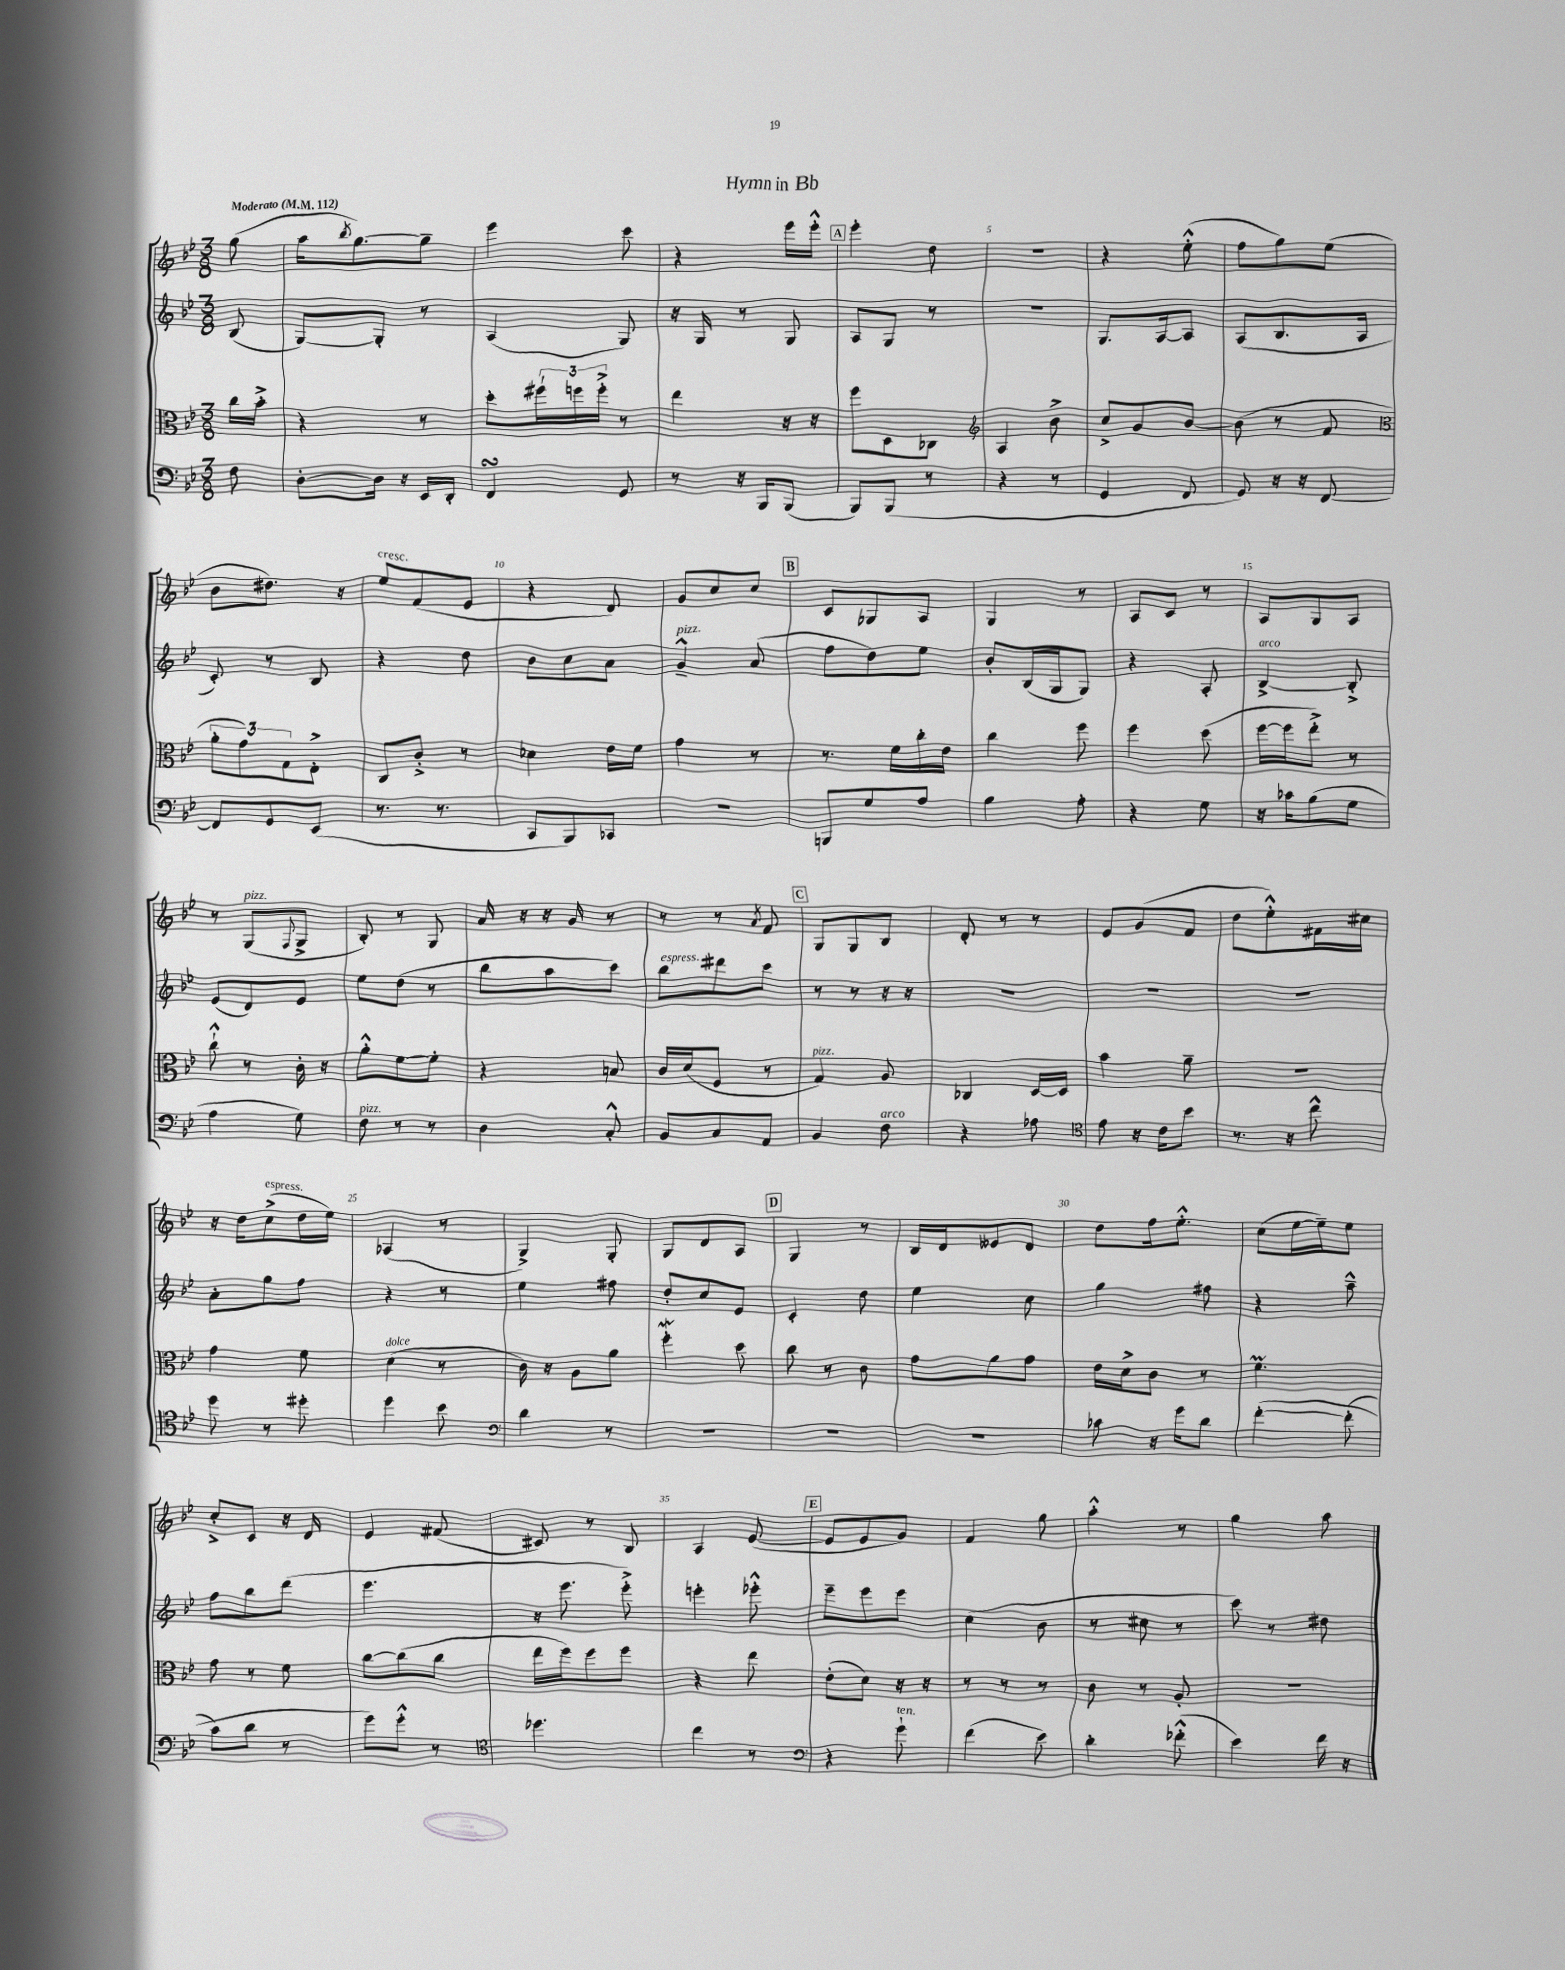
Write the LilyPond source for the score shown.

\header { title = "Hymn in Bb" }
<<
\new StaffGroup <<
\new Staff = "s0" {
    \clef treble \key bes \major \numericTimeSignature \time 3/8 \partial 8 \tempo "Moderato" 4 = 112
    g''8( |
    a''16 \acciaccatura { bes''8 } g''8.~) g''8-- |
    ees'''4 c'''8 |
    r4 ees'''16 ees'''16-.-^ |
    \mark \markup { \box "A" } ees'''4-. d''8 |
    r4. |
    r4 ees''8-.-^( |
    f''8 g''8) ees''8( |
    bes'8 dis''8.) r16 |
    ees''8^\markup { \italic "cresc." } f'8( ees'8 |
    r4 d'8) |
    g'8 c''8 c''8 |
    \mark \markup { \box "B" } c'8 ges8 a8 |
    g4 r8 |
    a8 c'8 r8 |
    a8 g8 a8 |
    r8 g8^\markup { \italic "pizz." }( \appoggiatura { f8 } g8-> |
    bes8-.) r8 g8 |
    a'16 r16 r16 g'16 r8 |
    r8 r8 \acciaccatura { a'8 } f'8 |
    \mark \markup { \box "C" } g8 g8 bes8 |
    d'8-. r8 r8 |
    ees'8 g'8( f'8 |
    d''8 ees''8-.-^) fis'16 cis''16 |
    r16 d''16 c''8->^\markup { \italic "espress." }( d''16 ees''16) |
    aes4( r8 |
    g4->) g8-. |
    g8 d'8 a8 |
    \mark \markup { \box "D" } g4 r8 |
    bes16 d'16 eeses'8 d'8 |
    d''8 f''16 ees''8.-.-^ |
    c''8( ees''16~ ees''16--) ees''8 |
    c''8-.-> c'8 r16 d'16 |
    ees'4 fis'8( |
    cis'8) r8 bes8 |
    a4 ees'8~( |
    \mark \markup { \box "E" } ees'8 ees'8 g'8) |
    f'4 g''8 |
    a''4-.-^ r8 |
    g''4 a''8 \bar "|." |
}
\new Staff = "s1" {
    \clef treble \key bes \major \numericTimeSignature \time 3/8 \partial 8
    bes8( |
    g8~) g8-. r8 |
    a4( g8) |
    r16 g16 r8 g8 |
    \mark \markup { \box "A" } a8 g8 r8 |
    R4. |
    g8. a16~ a8 |
    a8( bes8. a16 |
    c'8-.) r8 bes8 |
    r4 d''8 |
    bes'8 c''8 a'8 |
    g'4---^^\markup { \italic "pizz." } a'8( |
    \mark \markup { \box "B" } f''8 d''8) ees''8 |
    bes'8-. bes16( g16 g8) |
    r4 a8-. |
    bes4~->^\markup { \italic "arco" } bes8-.-> |
    ees'8( d'8) ees'8 |
    ees''8 d''8( r8 |
    bes''8 a''8 c'''8) |
    bes''8^\markup { \italic "espress." } dis'''8 c'''8 |
    \mark \markup { \box "C" } r8 r8 r16 r16 |
    R4. |
    R4. |
    R4. |
    a'8-. g''8 f''8 |
    r4 r8 |
    ees''4 fis''8 |
    d''8-. c''8 ees'8 |
    \mark \markup { \box "D" } c'4-. d''8 |
    ees''4 c''8 |
    g''4 fis''8 |
    r4 a''8---^ |
    f''8 bes''8 d'''8( |
    ees'''4. |
    r16 ees'''8. ees'''8-.->) |
    e'''4-. ees'''8-.-^ |
    \mark \markup { \box "E" } ees'''8-- ees'''8 ees'''8 |
    c''4( bes'8 |
    r8 cis''8 r8 |
    c'''8) r8 dis''8 \bar "|." |
}
\new Staff = "s2" {
    \clef alto \key bes \major \numericTimeSignature \time 3/8 \partial 8
    c''16 bes'16-.-> |
    r4 r8 |
    d''8-. \tuplet 3/2 { fis''16-! f''16 f''16-.-> } r8 |
    ees''4 r16 r16 |
    \mark \markup { \box "A" } f''8 d8 ces8 |
    \clef treble a4 bes'8-> |
    c''8-> g'8 bes'8~ |
    bes'8( r8 f'8 |
    \clef alto \tuplet 3/2 { a'8-. g'8) g8 } ees8-.-> |
    c8 c'8-.-> r8 |
    des'4 ees'16 f'16 |
    g'4 r8 |
    \mark \markup { \box "B" } r8. f'16 c''16-. ees'16 |
    c''4 f''8 |
    f''4 d''8( |
    f''16~ f''16 ees''8-.->) r8 |
    c''8-!-^ r8 c'16-. r16 |
    a'8-.-^ f'8~ f'8-. |
    r4 b8 |
    c'16 d'16( f8 r8 |
    \mark \markup { \box "C" } g4^\markup { \italic "pizz." }) a8 |
    ces4 d16~ d16 |
    bes'4 a'8-- |
    R4. |
    g'4 f'8 |
    d'4^\markup { \italic "dolce" }( r8 |
    c'16) r16 a8 a'8 |
    f''4-.\mordent d''8 |
    \mark \markup { \box "D" } c''8 r8 c'8 |
    g'8 a'8 g'8 |
    ees'16 d'16-> c'8 r8 |
    f'4.\prall |
    g'8 r8 f'8 |
    c''8~ c''8( c''8 |
    ees''16 f''16) f''8 f''8 |
    r4 ees''8 |
    \mark \markup { \box "E" } ees'8-.( d'8) r16 r16 |
    r8 r8 r8 |
    c'8 r8 a8-. |
    R4. \bar "|." |
}
\new Staff = "s3" {
    \clef bass \key bes \major \numericTimeSignature \time 3/8 \partial 8
    f8 |
    d8~-. d16 r16 ees,16 d,16-. |
    f,4\turn g,8 |
    r8 r16 bes,,16 bes,,8( |
    \mark \markup { \box "A" } bes,,8) bes,,8( r8 |
    r4 r8 |
    g,4 f,8 |
    g,8) r16 r16 f,8~ |
    f,8 g,8 ees,8( |
    r8. r8. |
    c,8 bes,,8) ces,8 |
    R4. |
    \mark \markup { \box "B" } b,,8 g8 a8 |
    bes4 a8-. |
    r4 g8 |
    r16 ces'16 bes8( g8 |
    a4 g8) |
    f8^\markup { \italic "pizz." } r8 r8 |
    d4 c8-.-^ |
    bes,8 c8 a,8 |
    \mark \markup { \box "C" } bes,4 f8^\markup { \italic "arco" } |
    r4 aes8 |
    \clef tenor ees'8 r16 c'16 bes'8 |
    r8. r16 c''8-^ |
    d''8 r8 dis''8-. |
    d''4 bes'8 |
    \clef bass d'4 r8 |
    R4. |
    \mark \markup { \box "D" } R4. |
    R4. |
    ces'8 r16 g'16 d'8 |
    f'4~-.\( f'8-.( |
    c'8) d'8 r8 |
    g'8\) g'8-.-^ r8 |
    \clef tenor des''4. |
    c''4 r8 |
    \mark \markup { \box "E" } \clef bass r4 g'8-!^\markup { \italic "ten." } |
    f'4( ees'8) |
    d'4-. fes'8-.-^( |
    ees'4) f'16 r16 \bar "|." |
}
>>
>>
\layout { \context { \Score \override BarNumber.break-visibility = ##(#f #t #t) barNumberVisibility = #(every-nth-bar-number-visible 5) } }
